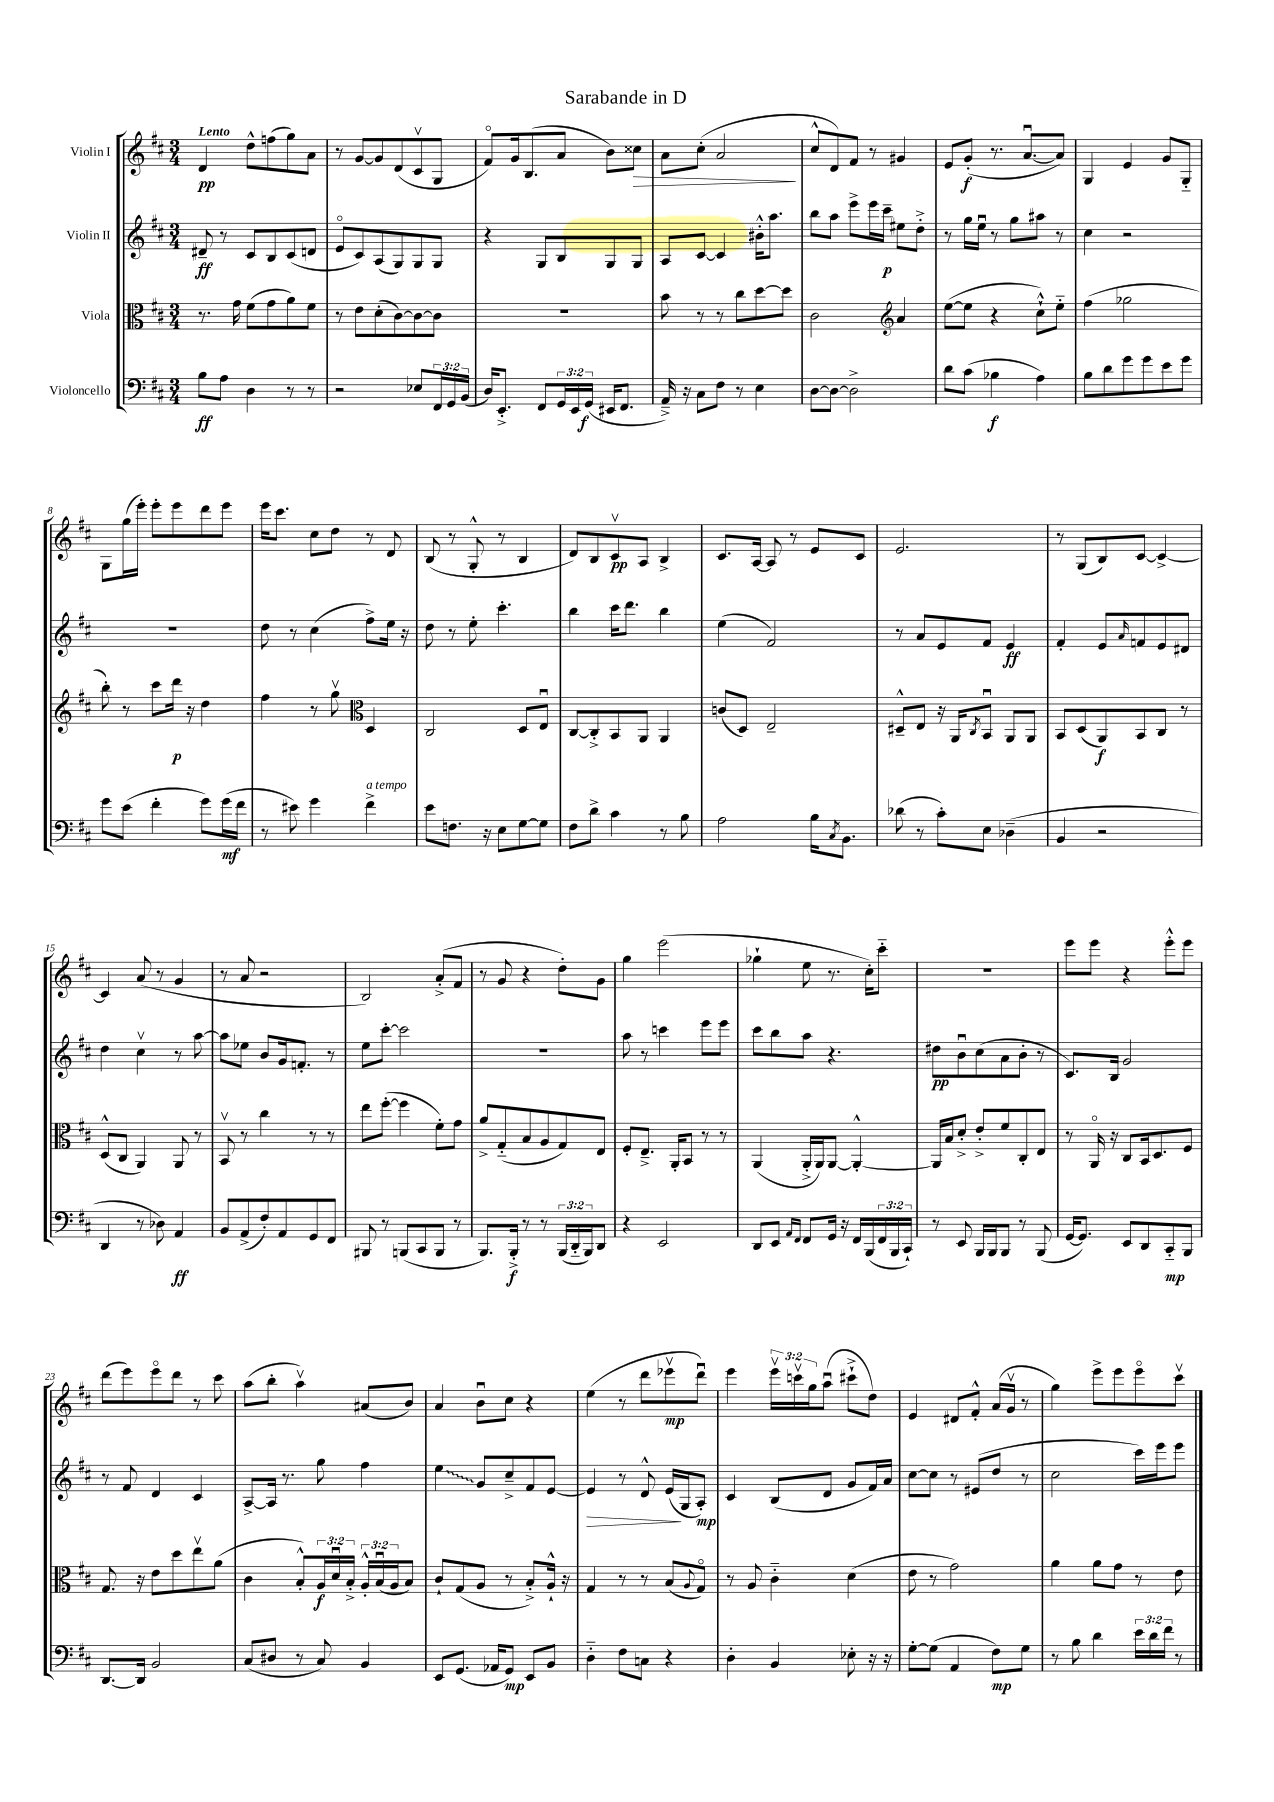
\header { title = "Sarabande in D" }
<<
\new StaffGroup <<
\new Staff = "s0" \with { instrumentName = "Violin I" } {
    \clef treble \key d \major \numericTimeSignature \time 3/4 \override Staff.TupletNumber.text = #tuplet-number::calc-fraction-text \tempo "Lento"
    d'4\pp d''8-^ f''8( g''8) a'8 |
    r8 g'8~ g'8 d'8( cis'8\upbow g8 |
    fis'8\flageolet) g'16 b8.( a'8 b'8) cisis''8\> |
    a'8 cis''8-.( a'2\! |
    cis''8-^ d'8) fis'8 r8 gis'4 |
    e'8 g'8-.\f( r8. a'8.~\downbow a'8) |
    g4 e'4 g'8 g8-_ |
    g8 g''16( e'''16-.) e'''8-. e'''8 d'''8 e'''8 |
    e'''16 cis'''8. cis''8 d''8 r8 d'8 |
    b8( r8 g8-.-^ r8 b4 |
    d'8) b8 cis'8\upbow\pp a8 b4-> |
    cis'8. a16~ a8 r8 e'8 cis'8 |
    e'2. |
    r8 g8( b8) cis'8~ cis'4~-> |
    cis'4 a'8( r8 g'4 |
    r8 a'8 r2 |
    b2) a'8-.->( fis'8 |
    r8 g'8 r4 d''8-.) g'8 |
    g''4 e'''2( |
    ges''4-! e''8 r8. cis''16-.) cis'''8-_ |
    R2. |
    e'''8 e'''8 r4 e'''8-.-^ e'''8 |
    d'''8( e'''8) e'''8\flageolet d'''8 r8 cis'''8 |
    a''8( b''8-. a''4\upbow) ais'8( b'8) |
    a'4 b'8\downbow cis''8 r4 |
    e''4( r8 d'''8 ees'''8\upbow\mp d'''8\downbow) |
    e'''4 \tuplet 3/2 { e'''16\upbow c'''16\upbow g''16 } a''8\downbow( cis'''8-!-> d''8) |
    e'4 dis'8 fis'8-.-^ a'16( g'16\upbow r8 |
    g''4) e'''8-> e'''8 e'''8\flageolet cis'''8\upbow \bar "|." |
}
\new Staff = "s1" \with { instrumentName = "Violin II" } {
    \clef treble \key d \major \numericTimeSignature \time 3/4
    dis'8--\ff r8 cis'8 b8 cis'8( d'8 |
    e'8\flageolet cis'8) a8( g8) g8 g8 |
    r4 g8 b8 g8 g8 |
    a8 cis'8~ cis'4 bis'16-.-^ a''8. |
    b''8 a''8 e'''8-> e'''16 cis'''16--\p eis''8 d''8-.-> |
    r8 g''16 e''16\downbow r8 g''8 ais''8 r8 |
    cis''4 r2 |
    R2. |
    d''8 r8 cis''4( fis''8->) e''16 r16 |
    d''8 r8 e''8-. cis'''4.-. |
    b''4 cis'''16 d'''8. b''4 |
    e''4( fis'2) |
    r8 a'8 e'8 fis'8 e'4\ff |
    fis'4-. e'8 \grace { a'16 } f'8 e'8 dis'8 |
    d''4 cis''4\upbow r8 a''8~ |
    a''8 ees''8 b'8 g'16 f'8.-. r8 |
    e''8 cis'''8~-. cis'''2 |
    R2. |
    a''8 r8 c'''4 e'''8 e'''8 |
    cis'''8 b''8 a''8 r4. |
    dis''8\pp b'8\downbow cis''8( a'8 b'8-. r8 |
    cis'8.) b16 g'2 |
    r8 fis'8 d'4 cis'4 |
    a8~-> a16 r8. g''8 fis''4 |
    \once \override Glissando.style = #'zigzag e''4\glissando g'8 cis''8---> fis'8 e'8~ |
    e'4\> r8 d'8-^ e'16\!( g16 a8-.\mp) |
    cis'4 b8( d'8 g'8 fis'16) a'16 |
    cis''8~ cis''8 r8 eis'8( d''8 r8 |
    cis''2 cis'''16) e'''16 e'''8 \bar "|." |
}
\new Staff = "s2" \with { instrumentName = "Viola" } {
    \clef alto \key d \major \numericTimeSignature \time 3/4 \override Staff.TupletNumber.text = #tuplet-number::calc-fraction-text
    r8. g'16 fis'8( g'8 a'8) fis'8 |
    r8 e'8 d'8-.( cis'8~) cis'8~ cis'8 |
    R2. |
    b'8 r8 r8 cis''8 d''8~ d''8 |
    cis'2 \clef treble a'4 |
    e''8~( e''8 r4 cis''8-!-^) e''8-_ |
    fis''4( ges''2 |
    b''8-.) r8 cis'''8 d'''16\p r16 d''4 |
    fis''4 r8 g''8\upbow \clef alto d4 |
    cis2 d8 e8\downbow |
    cis8~ cis8-.-> b,8 a,8 a,4 |
    c'8( d8) e2-- |
    dis8---^ e8 r16 a,16 \acciaccatura { cis8 } b,8\downbow a,8 a,8 |
    b,8 d8( a,8\f) b,8 cis8 r8 |
    d8-^( cis8 a,4) a,8 r8 |
    b,8\upbow r8 cis''4 r8 r8 |
    e''8 fis''8~-.( fis''4 fis'8-.) g'8 |
    a'8-> g8-_( b8 a8 g8) e8 |
    fis8-. e8.---> a,16-. b,8 r8 r8 |
    a,4( a,16-.-> a,16) a,8~ a,4~-.-^ |
    a,16 b16 d'8-.-> e'8-.-> fis'8 cis8-. e8 |
    r8 a,16\flageolet r16 cis8 b,16 d8. fis8 |
    g8. r16 e'8 d''8 e''8\upbow a'8( |
    cis'4 b8-.-^) \tuplet 3/2 { a16\f d'16\downbow b16-.-> } \tuplet 3/2 { a16-.-^ b16\downbow( a16 } b8) |
    cis'8-! g8( a8 r8 b8-.->) a16-!-^ r16 |
    g4 r8 r8 b8( \appoggiatura { a8 } g8\flageolet) |
    r8 a8 cis'4-_ d'4( |
    e'8 r8 g'2) |
    a'4 a'8 g'8 r8 e'8 \bar "|." |
}
\new Staff = "s3" \with { instrumentName = "Violoncello" } {
    \clef bass \key d \major \numericTimeSignature \time 3/4 \override Staff.TupletNumber.text = #tuplet-number::calc-fraction-text
    b8\ff a8 d4 r8 r8 |
    r2 ees8 \tuplet 3/2 { fis,16 g,16 b,16( } |
    d16) e,8.-.-> fis,8 \tuplet 3/2 { g,16 e,16 g,16\f( } eis,16 fis,8. |
    a,16--->) r16 cis8 fis8 r8 e4 |
    d8~ d8~ d2-> |
    d'8 cis'8( bes4\f a4) |
    b8 d'8 g'8 g'8 e'8 g'8 |
    g'8 e'8( fis'4-. g'8) g'16\mf( fis'16 |
    r8 eis'8) g'4 fis'4->^\markup { \italic "a tempo" } |
    e'8 f8. r16 e8 g8~ g8 |
    fis8 d'8-> cis'4 r8 b8 |
    a2 b16 \acciaccatura { cis8 } b,8. |
    des'8( r8 cis'8-.) e8 des4--( |
    b,4 r2 |
    d,4 r8 des8) a,4\ff |
    b,8 a,8->( fis8-.) a,8 g,8 fis,8 |
    bis,,8 r8 b,,8( cis,8 b,,8 r8 |
    b,,8.) b,,16-.->\f r8 r8 \tuplet 3/2 { b,,16( d,16-_ b,,16) } d,8 |
    r4 e,2 |
    d,8 e,8 \grace { a,16 fis,16 } fis,8 g,16 r16 fis,16 b,,16( \tuplet 3/2 { fis,16 b,,16 cis,16-!) } |
    r8 e,8 b,,16 b,,16 b,,8 r8 b,,8( |
    g,16~ g,8.) e,8 d,8 cis,8-_\mp b,,8 |
    d,8.~ d,16 b,2 |
    cis8( dis8 r8 cis8) b,4 |
    e,8 g,8.( aes,16 g,8\mp) e,8 b,8 |
    d4-_ fis8 c8 r4 |
    d4-. b,4 ees8-. r16 r16 |
    g8~-. g8( a,4 fis8\mp) g8 |
    r8 b8 d'4 \tuplet 3/2 { e'16 d'16 fis'16 } r8 \bar "|." |
}
>>
>>
